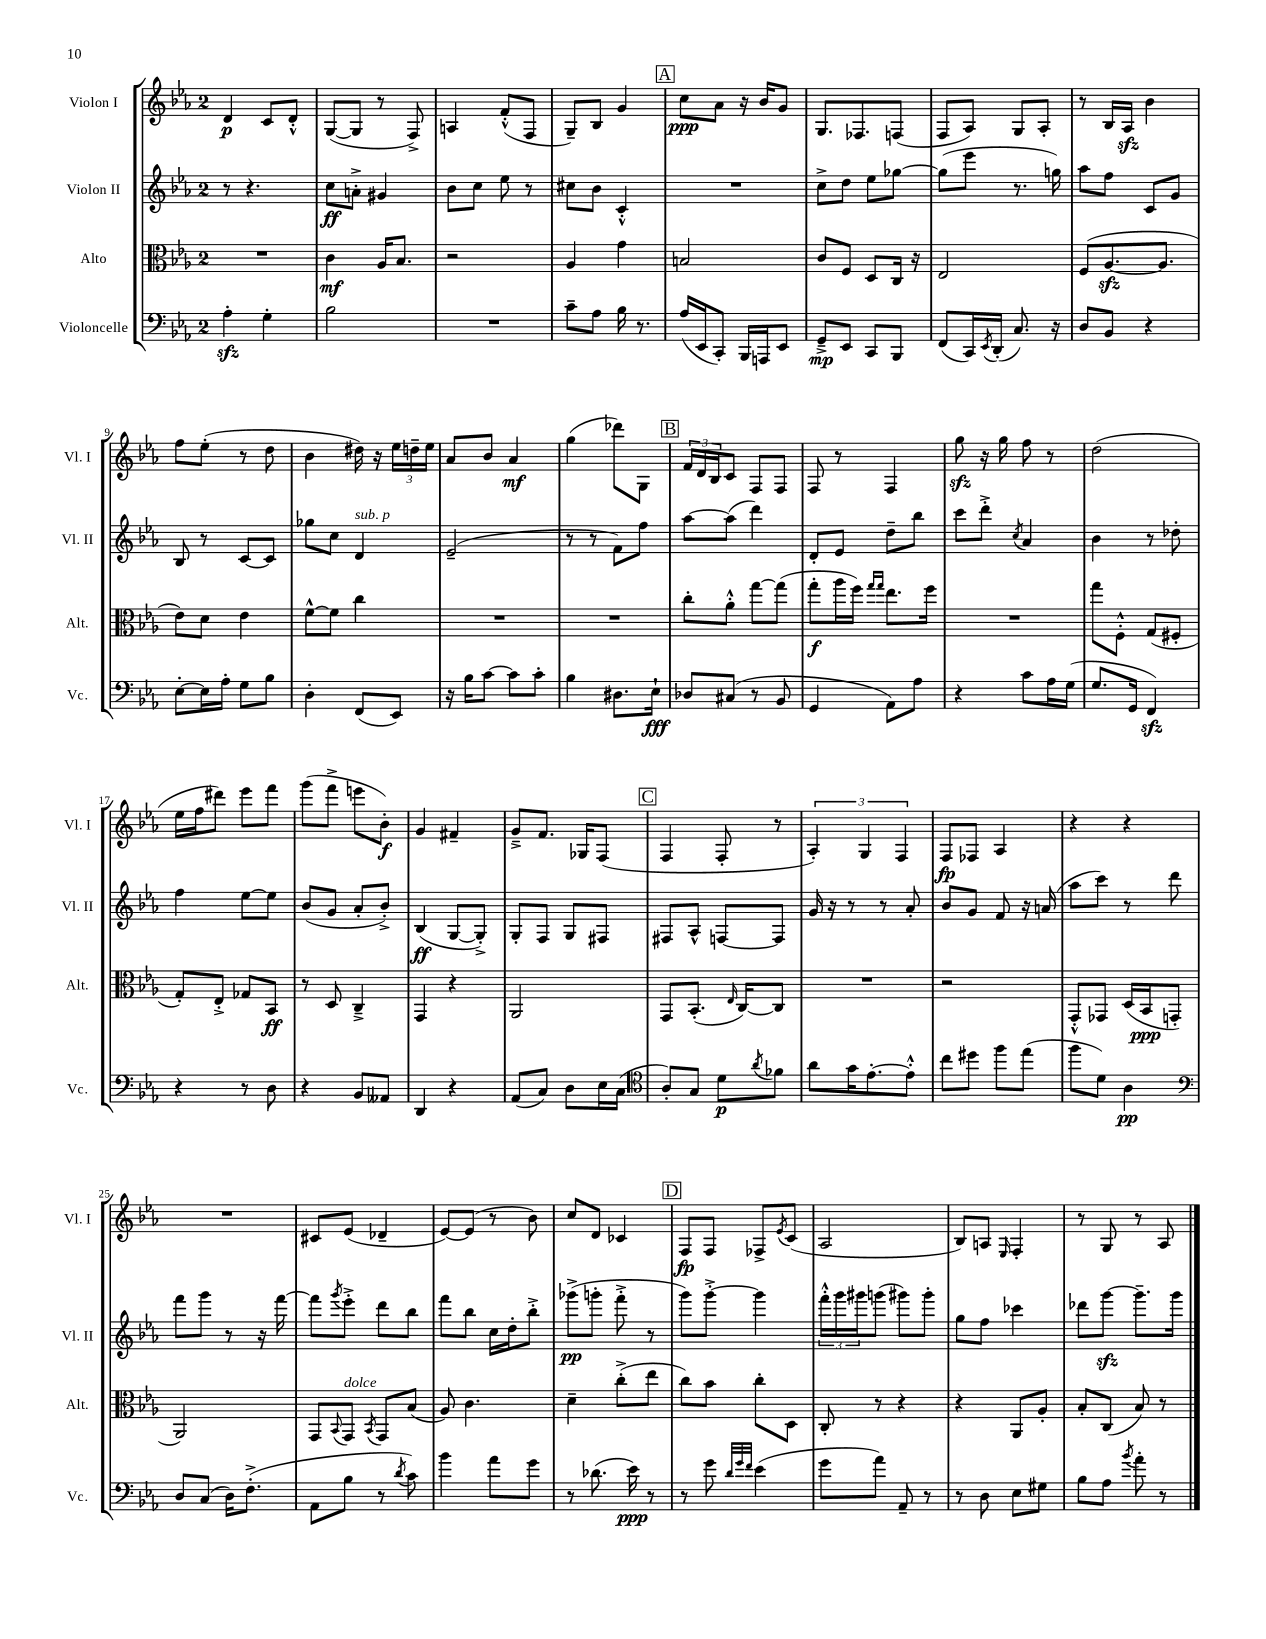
<<
\new StaffGroup <<
\new Staff = "s0" \with { instrumentName = "Violon I" shortInstrumentName = "Vl. I" } {
    \clef treble \key ees \major \once \override Staff.TimeSignature.style = #'single-digit \time 2/4
    d'4\p c'8 d'8-.-^ |
    g8~( g8 r8 f8->) |
    a4 f'8-.-^( f8 |
    g8--) bes8 g'4 |
    \mark \markup { \box "A" } c''8\ppp aes'8 r16 bes'16 g'8 |
    g8. fes8. f8( |
    f8 aes8) g8 aes8-. |
    r8 bes16 aes16\sfz bes'4 |
    f''8 ees''8-.( r8 d''8 |
    bes'4 dis''16) r16 \tuplet 3/2 { ees''16 d''16-- ees''16 } |
    aes'8 bes'8 aes'4\mf |
    g''4( des'''8) g8 |
    \mark \markup { \box "B" } \tuplet 3/2 { f'16 d'16 bes16 } c'8 f8 f8 |
    f8 r8 f4 |
    g''8\sfz r16 g''16 f''8 r8 |
    d''2( |
    ees''16 f''16 dis'''8) ees'''8 f'''8 |
    g'''8( f'''8-> e'''8 bes'8-.\f) |
    g'4 fis'4-- |
    g'8---> f'8. ges16 f8( |
    \mark \markup { \box "C" } f4 f8-. r8 |
    \tuplet 3/2 { aes4-.) g4 f4 } |
    f8\fp fes8 aes4 |
    r4 r4 |
    R2 |
    cis'8 ees'8( des'4-- |
    ees'8~) ees'8( r8 bes'8) |
    c''8 d'8 ces'4 |
    \mark \markup { \box "D" } f8\fp f8 fes8-> \acciaccatura { ees'8 } c'8( |
    aes2 |
    bes8) a8 \grace { ees16 } f4-. |
    r8 g8 r8 aes8 \bar "|." |
}
\new Staff = "s1" \with { instrumentName = "Violon II" shortInstrumentName = "Vl. II" } {
    \clef treble \key ees \major \once \override Staff.TimeSignature.style = #'single-digit \time 2/4
    r8 r4. |
    c''8\ff a'8-.-> gis'4 |
    bes'8 c''8 ees''8 r8 |
    cis''8 bes'8 c'4-.-^ |
    \mark \markup { \box "A" } R2 |
    c''8-> d''8 ees''8 ges''8~ |
    ges''8( ees'''8 r8. g''16) |
    aes''8 f''8 c'8 g'8 |
    bes8 r8 c'8~ c'8 |
    ges''8 c''8 d'4^\markup { \italic "sub. p" } |
    ees'2--( |
    r8 r8 f'8) f''8 |
    \mark \markup { \box "B" } aes''8~ aes''8( d'''4) |
    d'8-. ees'8 d''8-- bes''8 |
    c'''8 d'''8-.-> \acciaccatura { c''8 } aes'4 |
    bes'4 r8 des''8-. |
    f''4 ees''8~ ees''8 |
    bes'8( g'8 aes'8-. bes'8-.->) |
    bes4\ff( g8~ g8-.->) |
    g8-. f8 g8 fis8 |
    \mark \markup { \box "C" } fis8 aes8-^ f8~ f8 |
    g'16 r16 r8 r8 aes'8-. |
    bes'8 g'8 f'8 r16 a'16( |
    aes''8 c'''8) r8 d'''8 |
    f'''8 g'''8 r8 r16 f'''16~ |
    f'''8 \acciaccatura { g'''8 } ees'''8-.-> d'''8 bes''8 |
    f'''8 bes''8 c''16 d''16-. bes''8-.-> |
    ges'''8->\pp( g'''8-. f'''8-.-> r8 |
    \mark \markup { \box "D" } g'''8) g'''8~-.-> g'''4 |
    \tuplet 3/2 { f'''16-.-^ g'''16 gis'''16 } g'''8( gis'''8) gis'''8-. |
    g''8 f''8 ces'''4 |
    des'''8 g'''8~\sfz g'''8.-- g'''16 \bar "|." |
}
\new Staff = "s2" \with { instrumentName = "Alto" shortInstrumentName = "Alt." } {
    \clef alto \key ees \major \once \override Staff.TimeSignature.style = #'single-digit \time 2/4
    R2 |
    c'4\mf aes16 bes8. |
    r2 |
    aes4 g'4 |
    \mark \markup { \box "A" } b2 |
    c'8 f8 d8 c16 r16 |
    ees2 |
    f8( aes8.~\sfz aes8. |
    ees'8) d'8 ees'4 |
    f'8~-^ f'8 c''4 |
    R2 |
    R2 |
    \mark \markup { \box "B" } c''8-. aes'8-.-^ g''8~ g''8( |
    g''8-.\f aes''16 f''16) \grace { g''16 g''16 } ees''8. f''16 |
    R2 |
    g''8 f8-.-^ g8( fis8-. |
    g8-.) ees8-.-> ges8 bes,8\ff |
    r8 d8 c4---> |
    g,4 r4 |
    aes,2 |
    \mark \markup { \box "C" } g,8 bes,8.-.( \grace { ees16 } c16~) c8 |
    R2 |
    r2 |
    g,8-.-^ ges,8 d16( bes,16\ppp g,8-. |
    aes,2) |
    g,8 \appoggiatura { bes,8 } g,8^\markup { \italic "dolce" } \acciaccatura { bes,8 } g,8 bes8( |
    aes8) c'4. |
    d'4-- c''8-.->( ees''8 |
    \mark \markup { \box "D" } c''8) bes'8 c''8-. d8 |
    c8-. r8 r4 |
    r4 aes,8 aes8-. |
    bes8-. c8( bes8) r8 \bar "|." |
}
\new Staff = "s3" \with { instrumentName = "Violoncelle" shortInstrumentName = "Vc." } {
    \clef bass \key ees \major \once \override Staff.TimeSignature.style = #'single-digit \time 2/4
    aes4-.\sfz g4-. |
    bes2 |
    R2 |
    c'8-- aes8 bes16 r8. |
    \mark \markup { \box "A" } aes16( ees,16 c,8-.) bes,,16 a,,16 ees,8 |
    g,8--->\mp ees,8 c,8 bes,,8 |
    f,8( c,16) \acciaccatura { ees,8 } d,16-.( c8.) r16 |
    d8 bes,8 r4 |
    ees8~-. ees16 aes16-. g8 bes8 |
    d4-. f,8( ees,8) |
    r16 bes16 c'8~ c'8 c'8-. |
    bes4 dis8. ees16-!\fff |
    \mark \markup { \box "B" } des8 cis8( r8 bes,8 |
    g,4 aes,8) aes8 |
    r4 c'8 aes16 g16( |
    g8. g,16 f,4\sfz) |
    r4 r8 d8 |
    r4 bes,8 aeses,8 |
    d,4 r4 |
    aes,8( c8) d8 ees16 c16( |
    \mark \markup { \box "C" } \clef tenor aes8-.) g8 d'8\p \acciaccatura { aes'8 } fes'8 |
    aes'8 g'16 ees'8.~-. ees'8-.-^ |
    c''8 dis''8 f''8 ees''8( |
    f''8 d'8) aes4\pp |
    \clef bass d8 c8( d16) f8.-.->( |
    aes,8 bes8 r8 \acciaccatura { d'8 } c'8) |
    bes'4 aes'8 g'8 |
    r8 des'8.( ees'16\ppp) r8 |
    \mark \markup { \box "D" } r8 g'8 \grace { d'32 g'32 f'32 } ees'4( |
    g'8 aes'8) aes,8-- r8 |
    r8 d8 ees8 gis8 |
    bes8 aes8 \acciaccatura { bes'8 } aes'8-. r8 \bar "|." |
}
>>
>>
